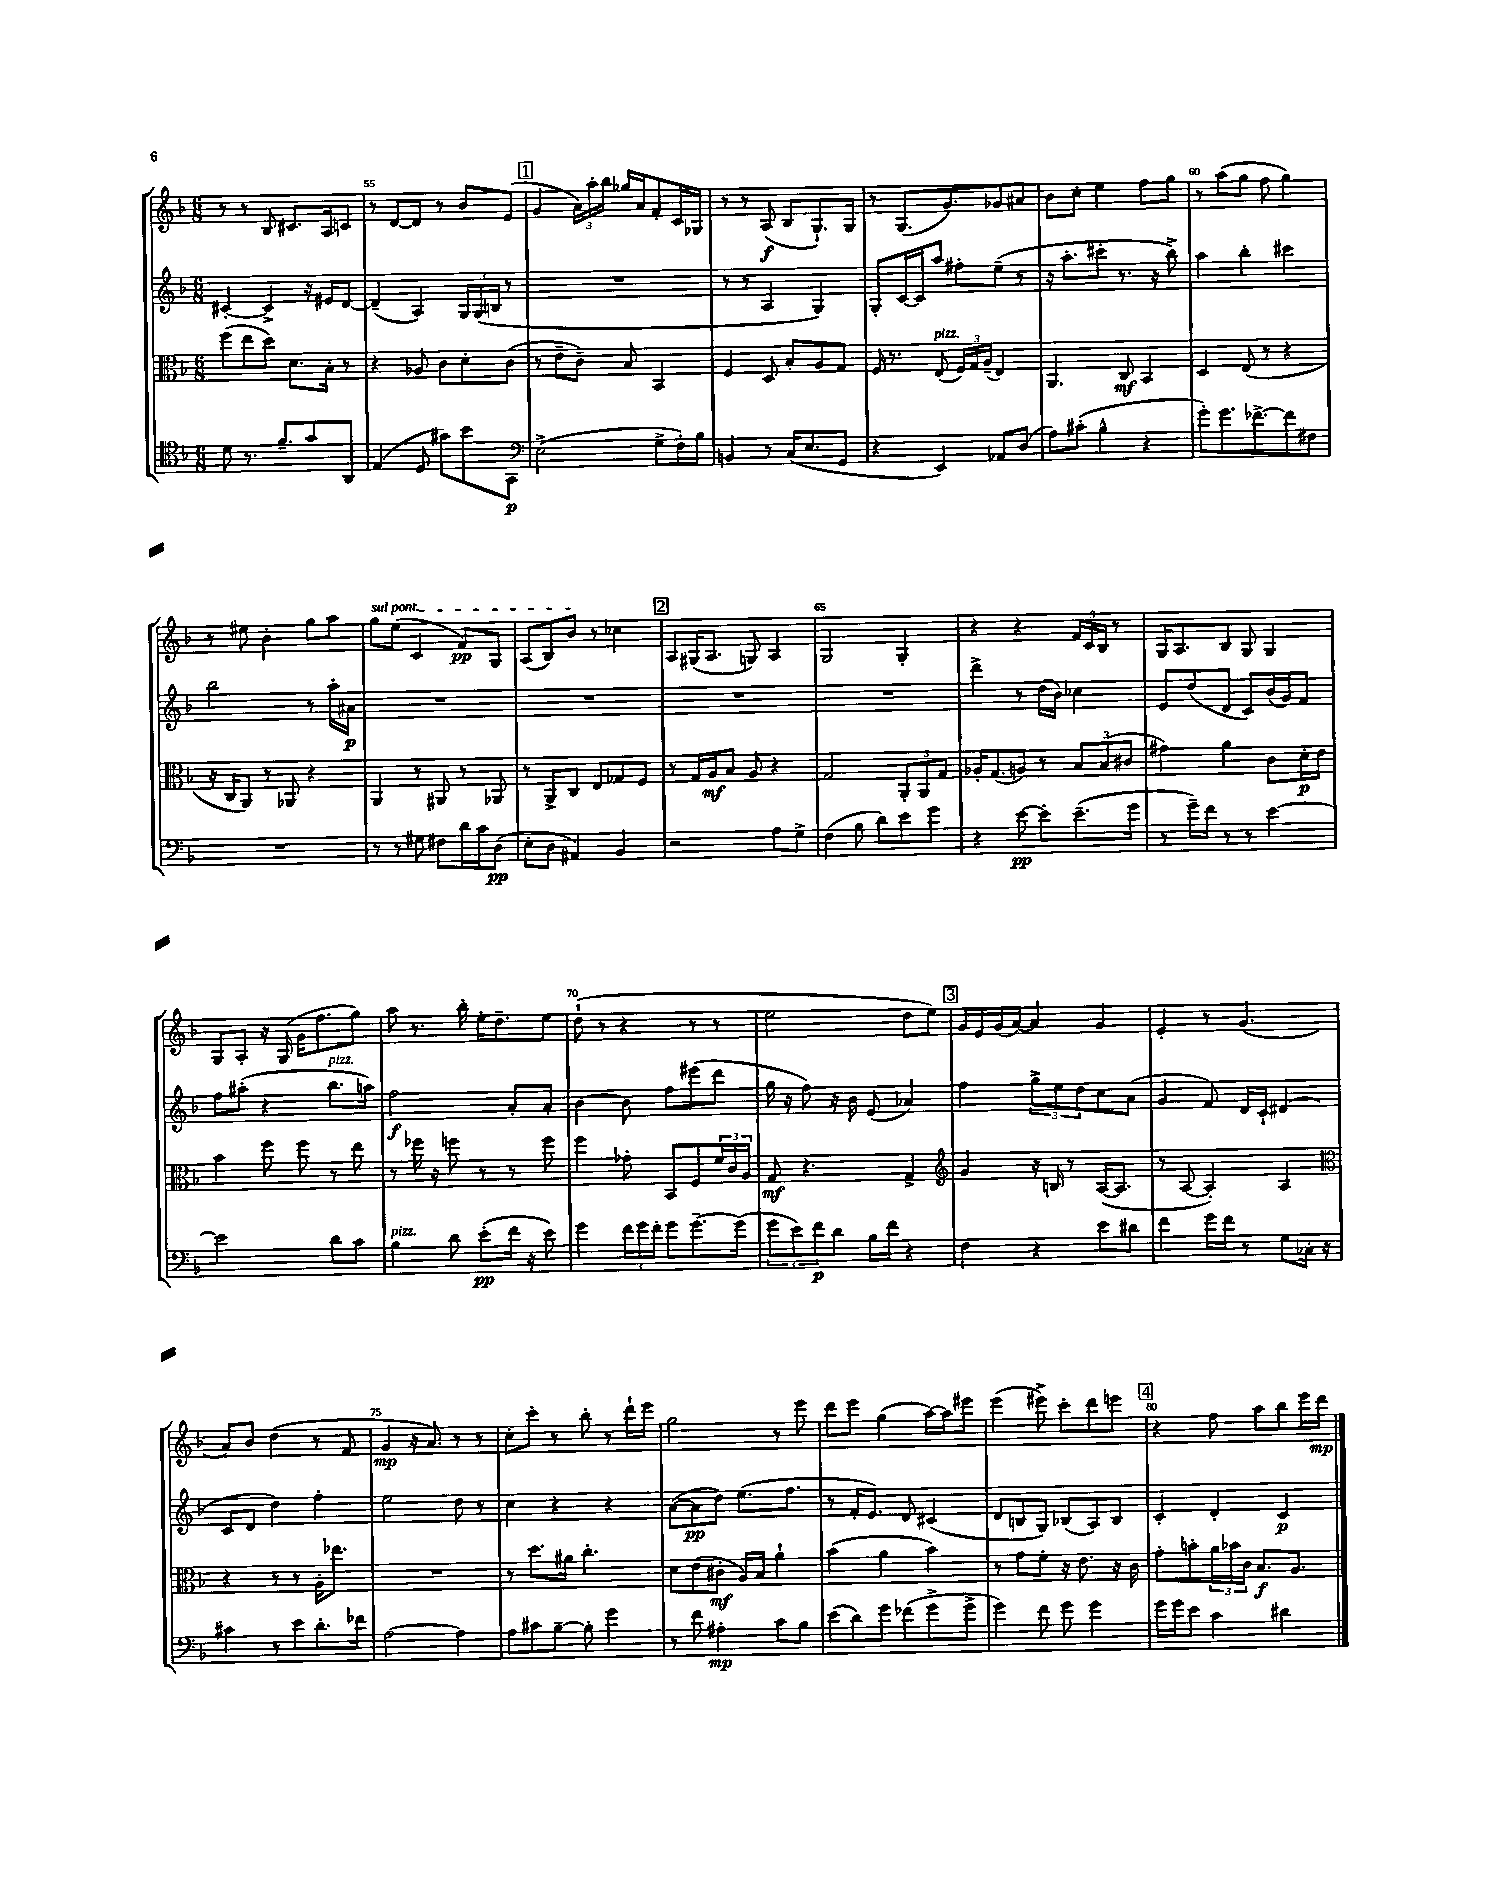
<<
\new StaffGroup <<
\new Staff = "s0" {
    \clef treble \key f \major \numericTimeSignature \time 6/8
    r8 r8 bes8 cis'8. a16 c'8 |
    r8 d'8~ d'8 r8 bes'8 e'8( |
    \mark \markup { \box "1" } g'4 \tuplet 3/2 { a'16) a''16-. bes''16 } ges''16 a'16 f'8-. c'16 ges16 |
    r8 r8 a8\f( bes8 g8.-!) g16 |
    r8 g8.( g'8.) ges'8 ais'8 |
    bes'8 c''8-. e''4 f''8 g''8 |
    r8 a''8( g''8 f''8 g''4) |
    r8 eis''8 bes'4-. g''8 a''8 |
    \once \override TextSpanner.bound-details.left.text = \markup { \italic "sul pont." } g''8\startTextSpan e''8( c'4 f'8\pp) g8 |
    a8( bes8) bes'8\stopTextSpan r8 ces''4 |
    \mark \markup { \box "2" } a8 gis16( a8. g8) a4 |
    g2 g4-. |
    r4 r4 \tuplet 3/2 { f'16 c'16 bes16 } r8 |
    g16 a8. bes8 g8 g4 |
    g8 a8-. r16 g16( g'16 f''8. g''8) |
    a''8 r8. bes''16-. e''16-. d''8.-- e''8 |
    d''8-!( r8 r4 r8 r8 |
    e''2 d''8 e''8) |
    \mark \markup { \box "3" } g'16 e'16 g'16( a'16~) a'4 g'4 |
    e'4-. r8 g'4.( |
    a'8) bes'8 d''4( r8 f'8 |
    g'4\mp r16 a'8.) r8 r8 |
    c''8-. c'''8-. r8 bes''8-. r8 d'''16-! e'''16 |
    g''2 r8 e'''8 |
    d'''8 e'''8 g''4( a''16~) a''16 eis'''8 |
    e'''4( eis'''8->) c'''8-. d'''8 e'''8 |
    \mark \markup { \box "4" } r4 f''8 a''8 bes''8 e'''16 d'''16\mp \bar "|." |
}
\new Staff = "s1" {
    \clef treble \key f \major \numericTimeSignature \time 6/8
    cis'4~-. cis'4-> r16 eis'16 d'8~ |
    d'4--( a4) \tuplet 3/2 { g16 g16( b16 } r8 |
    \mark \markup { \box "1" } R2. |
    r8 r8 a4 g4) |
    g8-. c'16~ c'16 a''8 fis''8-. e''8--( r8 |
    r16 a''8.-. cis'''8-. r8. r16 bes''8->) |
    a''4 bes''4-. cis'''4 |
    bes''2 r8 a''16-. ais'16\p |
    R2. |
    R2. |
    \mark \markup { \box "2" } R2. |
    R2. |
    d'''4-> r8 d''16( bes'16) ces''4 |
    e'8 d''8( d'8 c'8) bes'16( g'16) f'8 |
    f''8 ais''8-.( r4 bes''8.^\markup { \italic "pizz." } a''16) |
    f''2\f a'8-. a'8-. |
    bes'4~ bes'8 f''8 eis'''8( d'''8 |
    g''16 r16 f''8) r16 bes'16 e'8( aes'4) |
    \mark \markup { \box "3" } f''4 \tuplet 3/2 { g''8-> e''8 d''8 } c''8 a'8( |
    g'4 f'8) d'16 c'16-! dis'4( |
    c'8 d'8 d''4) f''4-. |
    e''2 d''8 r8 |
    c''4 r4 r4 |
    a'8~( a'8\pp d''8) e''8.( f''8. |
    r8 f'16-. e'8.) d'8 cis'4( |
    d'8 b8 g8) bes8( a8) bes8 |
    \mark \markup { \box "4" } c'4-. d'4-. c'4\p \bar "|." |
}
\new Staff = "s2" {
    \clef alto \key f \major \numericTimeSignature \time 6/8
    f''8( e''8 d''8) d'8. bes16-. r8 |
    r4 aes8 c'8 d'8-. c'8( |
    \mark \markup { \box "1" } r8 e'8-- c'8--) bes8 bes,4 |
    f4 d8 bes8-. a8 g8 |
    f16 r8. e8^\markup { \italic "pizz." }( \tuplet 3/2 { f16) g16 a16--( } e4) |
    a,4. c8\mf bes,4 |
    d4 e8( r8 r4 |
    r16 c16 a,8) r8 aes,8 r4 |
    a,4 r8 ais,8 r8 aes,8 |
    r8 a,8-> c8 e8 ges8 f8 |
    \mark \markup { \box "2" } r8 g16 a16\mf bes8 a8 r4 |
    g2 \tuplet 3/2 { a,8-. a,8 g8 } |
    aes16-. g8.( a8) r8 \tuplet 3/2 { bes8 bes8( cis'8 } |
    gis'4) a'4 c'8 d'16-.\p e'16 |
    bes'4 f''8 f''8 r8 e''8 |
    r8 fes''16 r16 f''8 r8 r8 f''8 |
    f''4 ges'8-. bes,8 f8 \tuplet 3/2 { f'16 c'16 a16 } |
    g8\mf r4. g4-> |
    \mark \markup { \box "3" } \clef treble g'4 r16 b16 r8 a16~( a8. |
    r8 a8~ a4-.) a4 |
    \clef alto r4 r8 r8 a16-. ees''8. |
    R2. |
    r8 d''8. ais'16 c''4.-. |
    d'8 e'8( cis'8-.\mf a16) bes16 a'4-! |
    bes'4( a'4 bes'4) |
    r8 g'8 f'8-. r16 e'8. r16 c'16 |
    \mark \markup { \box "4" } g'8-. b'8-. \tuplet 3/2 { a'16 bes'16 c'16 } bes8.\f a8. \bar "|." |
}
\new Staff = "s3" {
    \clef tenor \key f \major \numericTimeSignature \time 6/8
    d'8 r8. f'8.-- g'8 a,8 |
    e4( d8 gis'8) bes'8 g,8\p |
    \mark \markup { \box "1" } \clef bass e2->( g8-> f16-.) bes16 |
    b,4 r8 c16( e8. g,8 |
    r4 e,4) aes,8 d8( |
    a8) cis'8-.( bes4-^ r4 |
    g'8-.) g'8. fes'8.~-> fes'8 fis8 |
    R2. |
    r8 r8 gis8 fis8 d'16 c'16 d8\pp( |
    e8-. d8 ais,4) bes,4 |
    \mark \markup { \box "2" } r2 a8 g8-> |
    f4( bes8 d'8) e'8 g'8 |
    r4 e'8~\pp e'8-. e'8.--( g'16 |
    r8 g'16--) f'16 r8 r8 e'4~ |
    e'2 d'8 c'8 |
    bes4^\markup { \italic "pizz." } d'8 e'8-.\pp( f'16 r16 e'8) |
    g'4 \tuplet 3/2 { f'16 g'16 f'16-. } g'8 g'8.~-- g'16( |
    \tuplet 3/2 { g'8 e'8) f'8\p } d'8 bes16 f'16 r4 |
    \mark \markup { \box "3" } f4 r4 e'8 dis'8 |
    f'4 g'16 f'16 r8 g8 ces16-. r16 |
    cis'4 r8 e'8 d'8.-. fes'16 |
    a2~ a4 |
    a8 cis'8 bes8~-- bes8-. g'4 |
    r8 f'8 ais4-.\mp c'8 bes8 |
    e'8( d'8) g'8 fes'8( g'8-> g'8-> |
    g'4) f'8 g'8 g'4 |
    \mark \markup { \box "4" } g'16 g'16 e'8 c'4 dis'4 \bar "|." |
}
>>
>>
\layout { \context { \Score currentBarNumber = #54 \override BarNumber.break-visibility = ##(#f #t #t) barNumberVisibility = #(every-nth-bar-number-visible 5) } }
